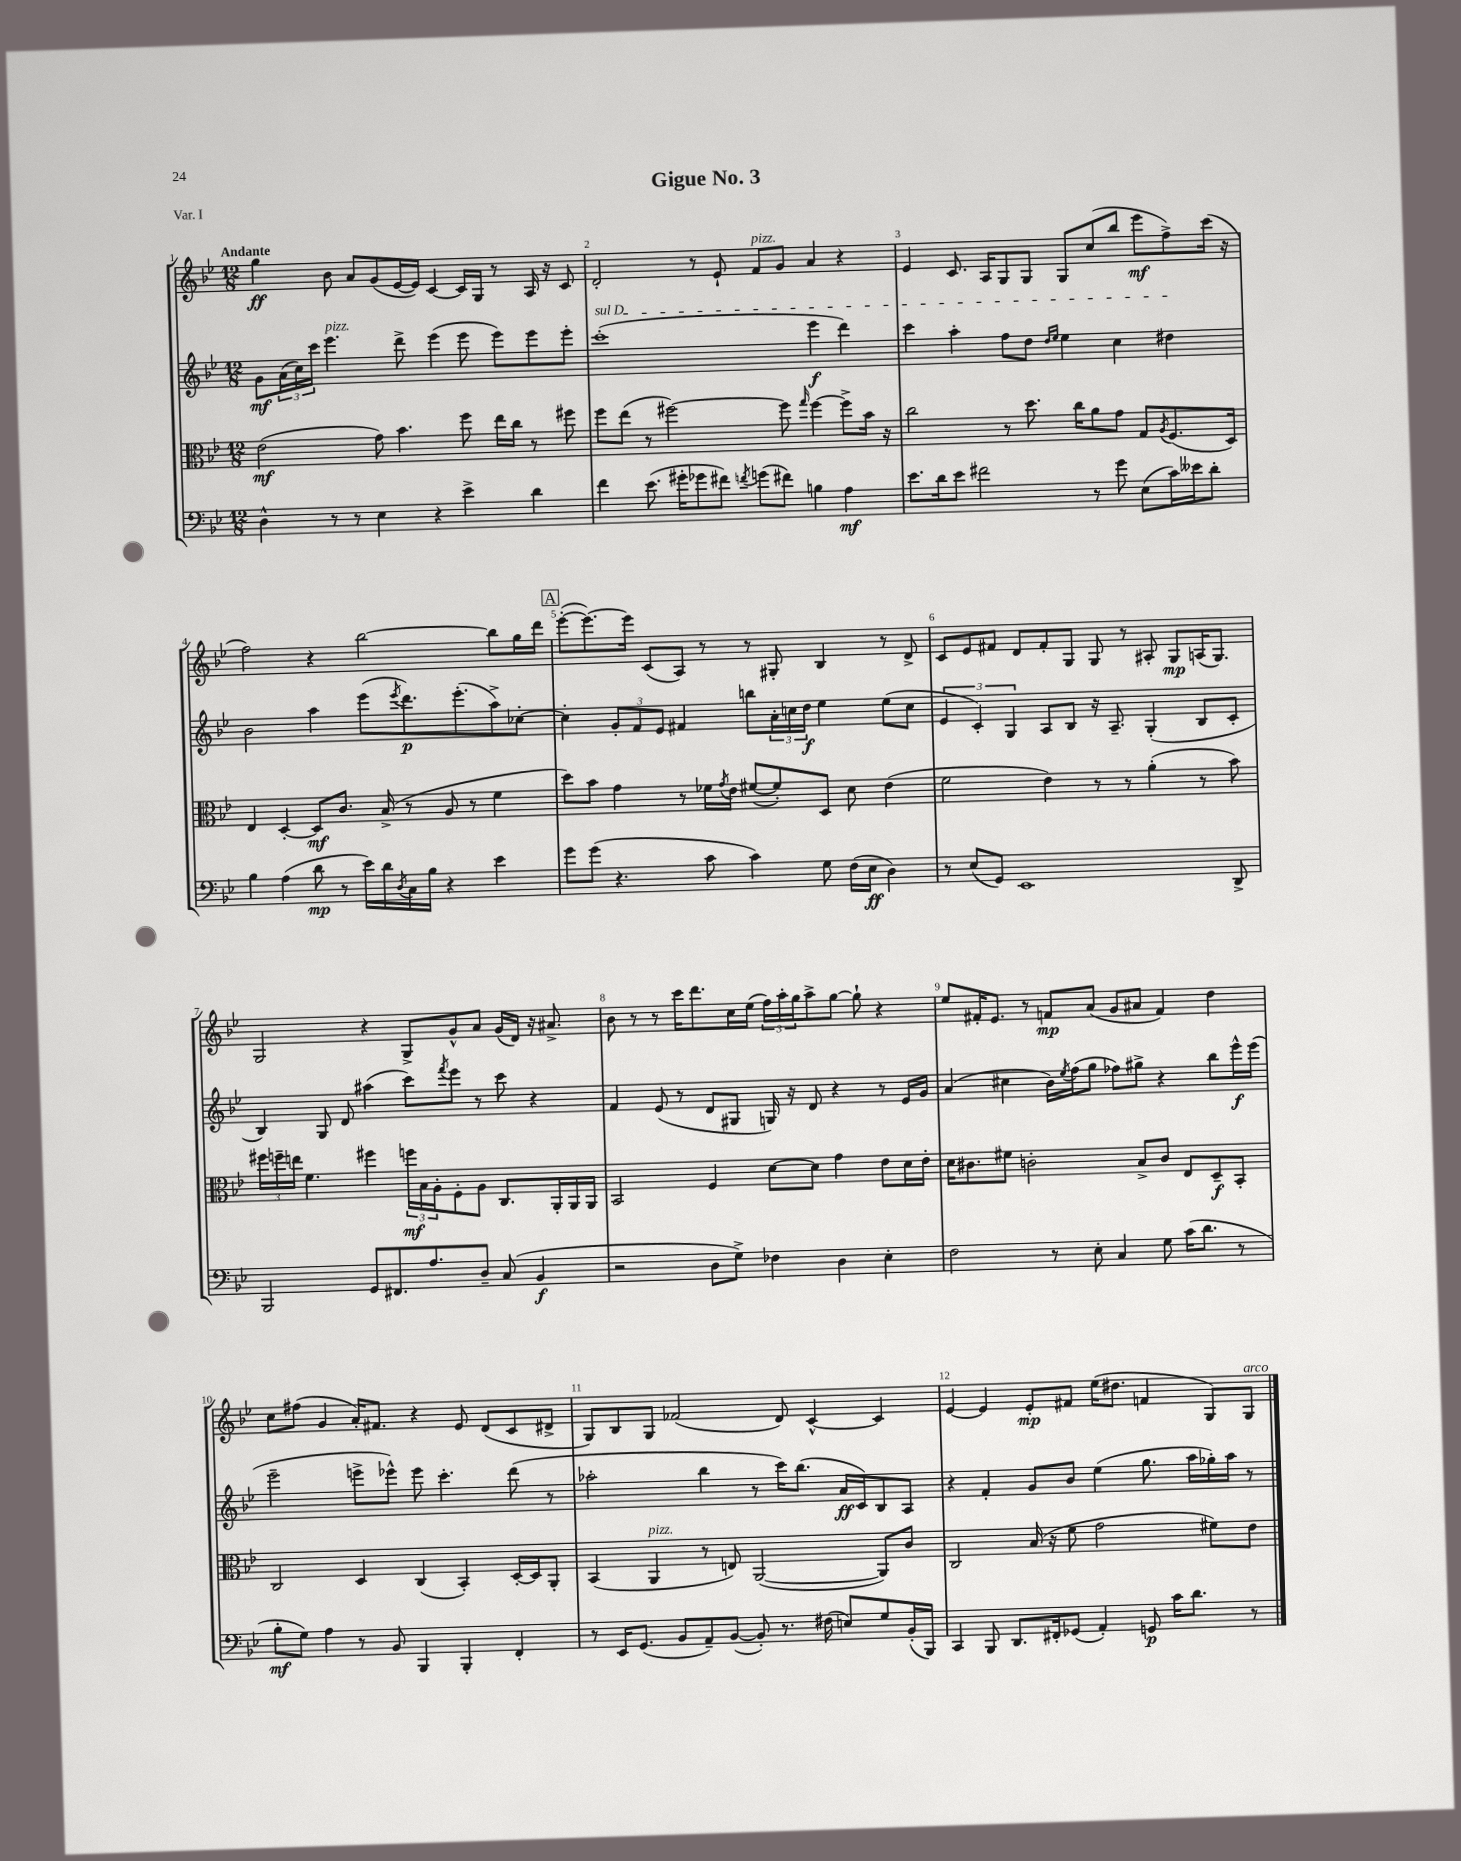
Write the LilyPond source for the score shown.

\header { title = "Gigue No. 3" piece = "Var. I" }
<<
\new StaffGroup <<
\new Staff = "s0" {
    \clef treble \key bes \major \numericTimeSignature \time 12/8 \tempo "Andante"
    g''4\ff bes'8 a'8 g'8( ees'16~ ees'16) c'4~ c'16 g16 r8 a16 r16 c'8 |
    d'2-. r8 ees'8-! f'8^\markup { \italic "pizz." } g'8 a'4 r4 |
    ees'4 c'8. a16 g8 g8 g8 c''8( bes''8 ees'''8\mf f''8->) c'''16( r16 |
    f''2) r4 bes''2~ bes''8 g''16 d'''16 |
    \mark \markup { \box "A" } ees'''8~-.( ees'''8.~) ees'''16 c'8( a8) r8 r8 gis8-. bes4 r8 d'8-> |
    c'8 ees'8 fis'8 d'8 fis'8-. g8 g8 r8 ais8-. g8\mp a16( g8.) |
    g2 r4 g8-> g'8-^ a'8 g'16( d'16) r16 ais'8.-> |
    bes'8 r8 r8 c'''16 d'''8. c''16 ees''16( \tuplet 3/2 { f''16) a''16-. g''16 } a''8-> g''8~ g''8-! r4 |
    ees''8 fis'16-. ees'8. r8 f'8\mp a'8( g'8 ais'8 f'4) d''4 |
    c''8 fis''8( g'4 a'16-.) fis'8. r4 ees'8 d'8( c'8 dis'8-> |
    g8) bes8 g8 fes'2( d'8) c'4~-^ c'4 |
    ees'4~ ees'4 ees'8-.\mp fis'8 ees''16( dis''8. f'4 g8) g8^\markup { \italic "arco" } \bar "|." |
}
\new Staff = "s1" {
    \clef treble \key bes \major \numericTimeSignature \time 12/8
    g'8\mf \tuplet 3/2 { a'16( c''16) c'''16 } ees'''4.^\markup { \italic "pizz." } d'''8-> ees'''4( ees'''8 ees'''8) ees'''8 ees'''8-. |
    \once \override TextSpanner.bound-details.left.text = \markup { \italic "sul D" } c'''1-.\startTextSpan( ees'''4\f d'''4) |
    c'''4 a''4-. f''8 d''8 \grace { d''16 ees''16 } ees''4 c''4 dis''4\stopTextSpan |
    bes'2 a''4 ees'''8( \acciaccatura { ees'''8 } d'''8.\p) ees'''8.-.( a''8->) ces''8~-. |
    \mark \markup { \box "A" } ces''4-. \tuplet 3/2 { g'8-. f'8 ees'8 } fis'4 b''8 \tuplet 3/2 { a'16-. c''16 d''16\f } ees''4 ees''8( c''8 |
    \tuplet 3/2 { ees'4 c'4-.) g4 } a8 bes8 r16 a8.-- g4-.( bes8 c'8-. |
    bes4) g8 d'8 ais''4( c'''8) \acciaccatura { f'''8 } ees'''8 r8 c'''8 r4 |
    f'4 ees'8( r8 d'8 gis8 g16) r16 d'8 r4 r8 ees'16 g'16 |
    a'4( cis''4 bes'16) \acciaccatura { ees''8 } f''16( g''8 fes''8) gis''8-> r4 bes''8 ees'''16-^\f ees'''16( |
    ees'''2-- e'''8-> ees'''8-^) ees'''8 c'''4.-. d'''8( r8 |
    aes''2-. bes''4 r8 c'''16) bes''8.( a'16\ff c'16) bes8 a8 |
    r4 f'4-. g'8 bes'8 ees''4( g''8. a''16 ges''16-.) a''16 r8 \bar "|." |
}
\new Staff = "s2" {
    \clef alto \key bes \major \numericTimeSignature \time 12/8
    ees'2\mf( g'8) bes'4. f''8 ees''16 c''16 r8 fis''8 |
    f''8 ees''8( r8 fis''2~) fis''8 \grace { g''16 } fis''4~ fis''8-> bes'16 r16 |
    c''2 r8 d''8. c''16 a'8 g'8 g8 \acciaccatura { a8 } f8.( d16) |
    ees4 d4~-. d8\mf c'8. bes16->( r8 a8 r8 f'4 |
    \mark \markup { \box "A" } d''8) bes'8 g'4 r8 fes'16 \acciaccatura { g'8 } ees'16 fis'8~( fis'8-.) d8 d'8 ees'4( |
    f'2 ees'4) r8 r8 a'4-.( r8 bes'8) |
    \tuplet 3/2 { fis''16 f''16-- e''16 } f'4. fis''4 \tuplet 3/2 { f''16\mf bes16 a16-. } f8-. a8 c8. a,16-. a,16 a,16 |
    bes,2 f4 d'8~ d'8 g'4 ees'8 d'16 ees'16-. |
    d'16 cis'8. fis'8 c'2-. bes8-> c'8 ees8 d8--\f bes,8-. |
    c2 d4 c4( bes,4-.) d16~-. d16 a,8-. |
    bes,4( a,4^\markup { \italic "pizz." } r8 e8) a,2~( a,8) c'8 |
    c2 bes16( r16 f'8 g'2 fis'8) ees'8 \bar "|." |
}
\new Staff = "s3" {
    \clef bass \key bes \major \numericTimeSignature \time 12/8
    d4-^ r8 r8 ees4 r4 ees'4-> d'4 |
    f'4 ees'8.( gis'16-. ges'8 fis'8) \acciaccatura { f'8 } g'8( fis'8) b4 a4\mf |
    ees'8. d'16 ees'8 fis'2 r8 g'8 ees8( c'16) eeses'16 d'8-. |
    bes4 a4( d'8\mp r8 ees'16) d'16 \acciaccatura { d8 } c16 bes16 r4 ees'4 |
    \mark \markup { \box "A" } g'8 g'8( r4. c'8 c'4) g8 f16( ees16\ff d4) |
    r8 ees8( g,8) ees,1 d,8-> |
    bes,,2 g,8 fis,8. a8. d8-- c8( bes,4\f |
    r2 d8 g8->) fes4 d4 ees4-. |
    f2 r8 ees8-. c4 g8 c'16( d'8. r8 |
    bes8-.\mf g8) a4 r8 bes,8 bes,,4 bes,,4-. f,4-. |
    r8 ees,16 g,8.( bes,8 a,8--) bes,8~( bes,8-.) r8. fis16( e8) g8 bes,16-.( bes,,16) |
    c,4 bes,,8 d,8. fis,16-. ges,8( a,4-.) g,8\p c'16 d'8. r8 \bar "|." |
}
>>
>>
\layout { \context { \Score \override BarNumber.break-visibility = ##(#f #t #t) barNumberVisibility = #all-bar-numbers-visible } }
